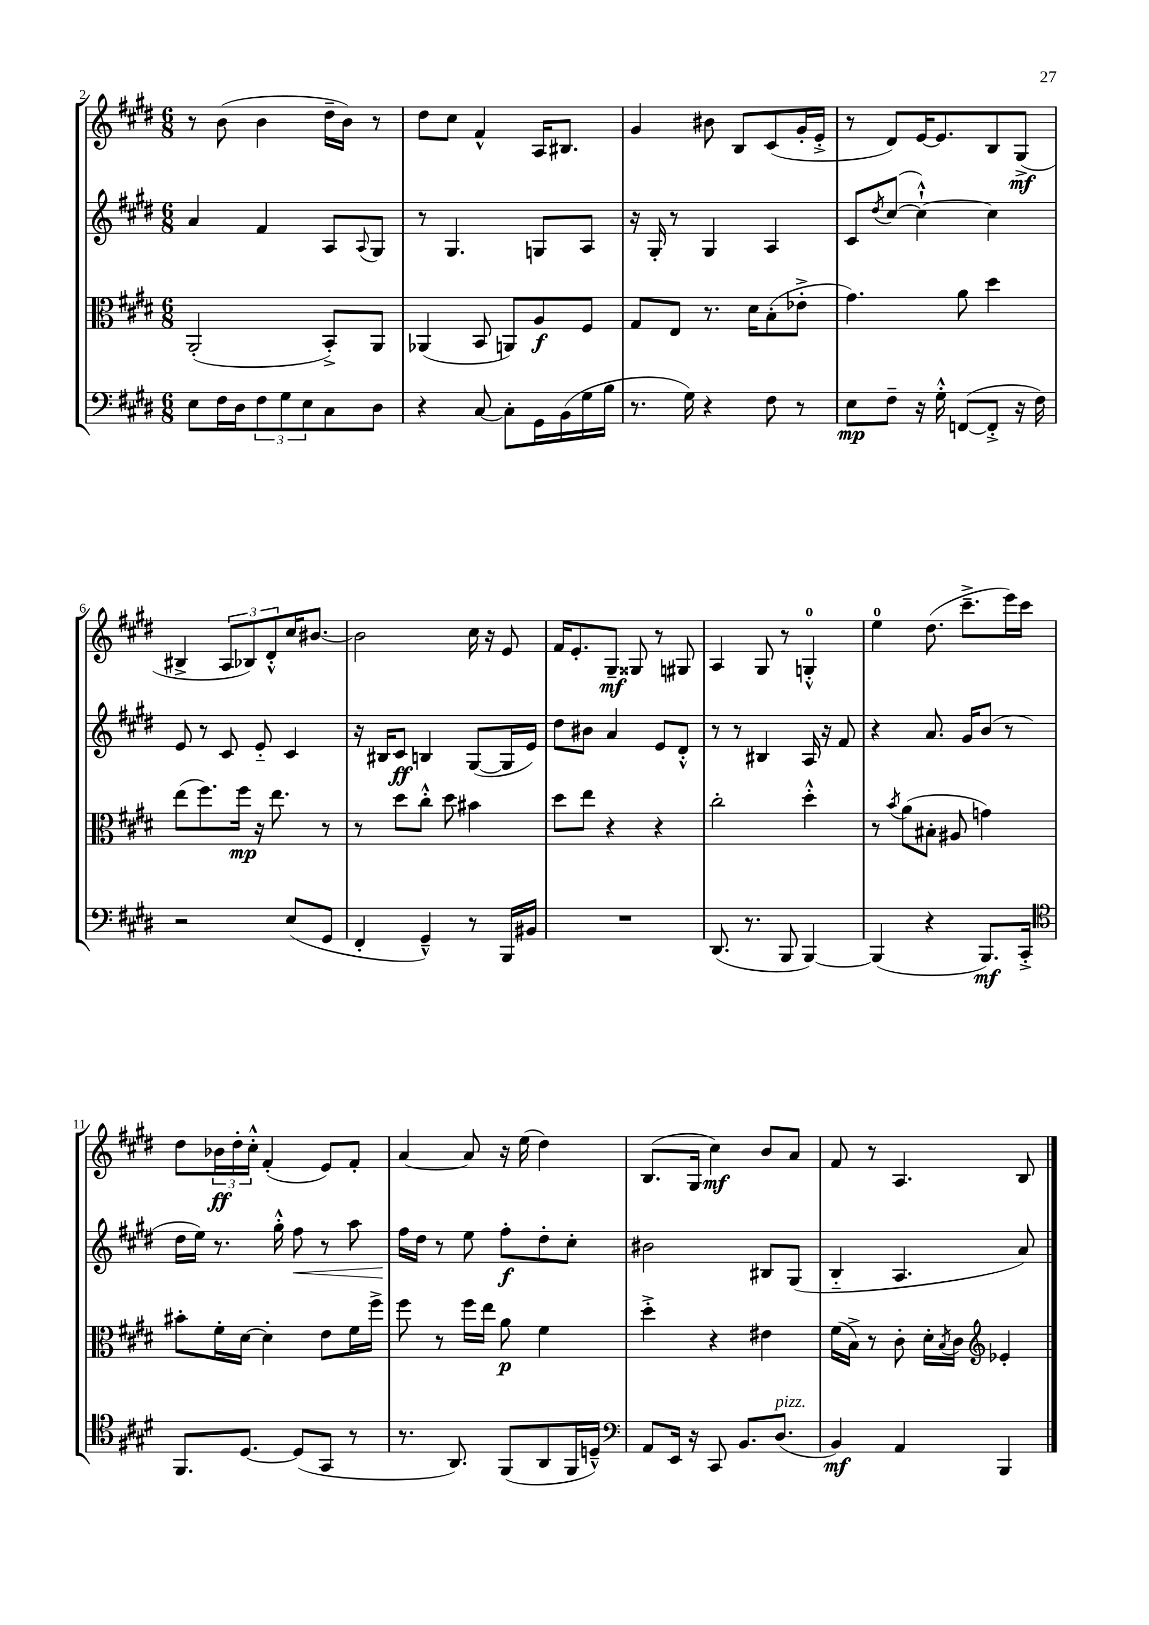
<<
\new StaffGroup <<
\new Staff = "s0" {
    \clef treble \key e \major \numericTimeSignature \time 6/8
    r8 b'8( b'4 dis''16-- b'16) r8 |
    dis''8 cis''8 fis'4-^ a16 bis8. |
    gis'4 bis'8 b8 cis'8( gis'16-. e'16-.-> |
    r8 dis'8) e'16~ e'8. b8 gis8->\mf( |
    bis4-> \tuplet 3/2 { a8 bes8) dis'8-.-^ } cis''16 bis'8.~ |
    bis'2 cis''16 r16 e'8 |
    fis'16 e'8.-. gis8--\mf gisis8 r8 gis8 |
    a4 gis8 r8 g4-0-.-^ |
    e''4-0 dis''8.( cis'''8.---> e'''16) cis'''16 |
    dis''8 \tuplet 3/2 { bes'16\ff dis''16-. cis''16-.-^ } fis'4-.( e'8) fis'8-. |
    a'4~ a'8 r16 e''16( dis''4) |
    b8.( gis16 cis''4\mf) b'8 a'8 |
    fis'8 r8 a4. b8 \bar "|." |
}
\new Staff = "s1" {
    \clef treble \key e \major \numericTimeSignature \time 6/8
    a'4 fis'4 a8 \appoggiatura { a8 } gis8 |
    r8 gis4. g8 a8 |
    r16 gis16-. r8 gis4 a4 |
    cis'8 \acciaccatura { dis''8 } cis''8~( cis''4~-!-^) cis''4 |
    e'8 r8 cis'8 e'8-_ cis'4 |
    r16 bis16 cis'8\ff b4 gis8~( gis16 e'16) |
    dis''8 bis'8 a'4 e'8 dis'8-.-^ |
    r8 r8 bis4 a16 r16 fis'8 |
    r4 a'8. gis'16 b'8( r8 |
    dis''16 e''16) r8. gis''16-.-^ fis''8\< r8 a''8 |
    fis''16\! dis''16 r8 e''8 fis''8-.\f dis''8-. cis''8-. |
    bis'2 bis8 gis8( |
    b4-_ a4. a'8) \bar "|." |
}
\new Staff = "s2" {
    \clef alto \key e \major \numericTimeSignature \time 6/8
    a,2-.( b,8-.->) a,8 |
    aes,4( b,8 a,8) a8\f fis8 |
    gis8 e8 r8. dis'16 b8-.( ees'8-.-> |
    gis'4.) a'8 dis''4 |
    e''8( fis''8.) fis''16\mp r16 e''8. r8 |
    r8 dis''8 cis''8-.-^ dis''8 bis'4 |
    dis''8 e''8 r4 r4 |
    cis''2-. dis''4-.-^ |
    r8 \acciaccatura { b'8 } a'8( bis8-. ais8 g'4) |
    bis'8-. fis'16-. dis'16~ dis'4-. e'8 fis'16 fis''16-> |
    fis''8 r8 fis''16 e''16 a'8\p fis'4 |
    dis''4-.-> r4 eis'4 |
    fis'16( b16->) r8 cis'8-. dis'16-. \acciaccatura { b8 } cis'16 \clef treble ees'4-. \bar "|." |
}
\new Staff = "s3" {
    \clef bass \key e \major \numericTimeSignature \time 6/8
    e8 fis16 dis16 \tuplet 3/2 { fis8 gis8 e8 } cis8 dis8 |
    r4 cis8~ cis8-. gis,16 b,16( gis16 b16 |
    r8. gis16) r4 fis8 r8 |
    e8\mp fis8-- r16 gis16-.-^ f,8~( f,8-.-> r16 fis16) |
    r2 e8( gis,8 |
    fis,4-. gis,4---^) r8 b,,16 bis,16 |
    R2. |
    dis,8.( r8. b,,8 b,,4~) |
    b,,4( r4 b,,8.\mf) cis,16-.-> |
    \clef tenor fis,8. dis8.~ dis8( gis,8 r8 |
    r8. a,8.) fis,8( a,8 fis,16 d16---^) |
    \clef bass a,8 e,16 r16 cis,8 b,8. dis8.^\markup { \italic "pizz." }( |
    b,4\mf) a,4 b,,4 \bar "|." |
}
>>
>>
\layout { \context { \Score currentBarNumber = #2 } }
